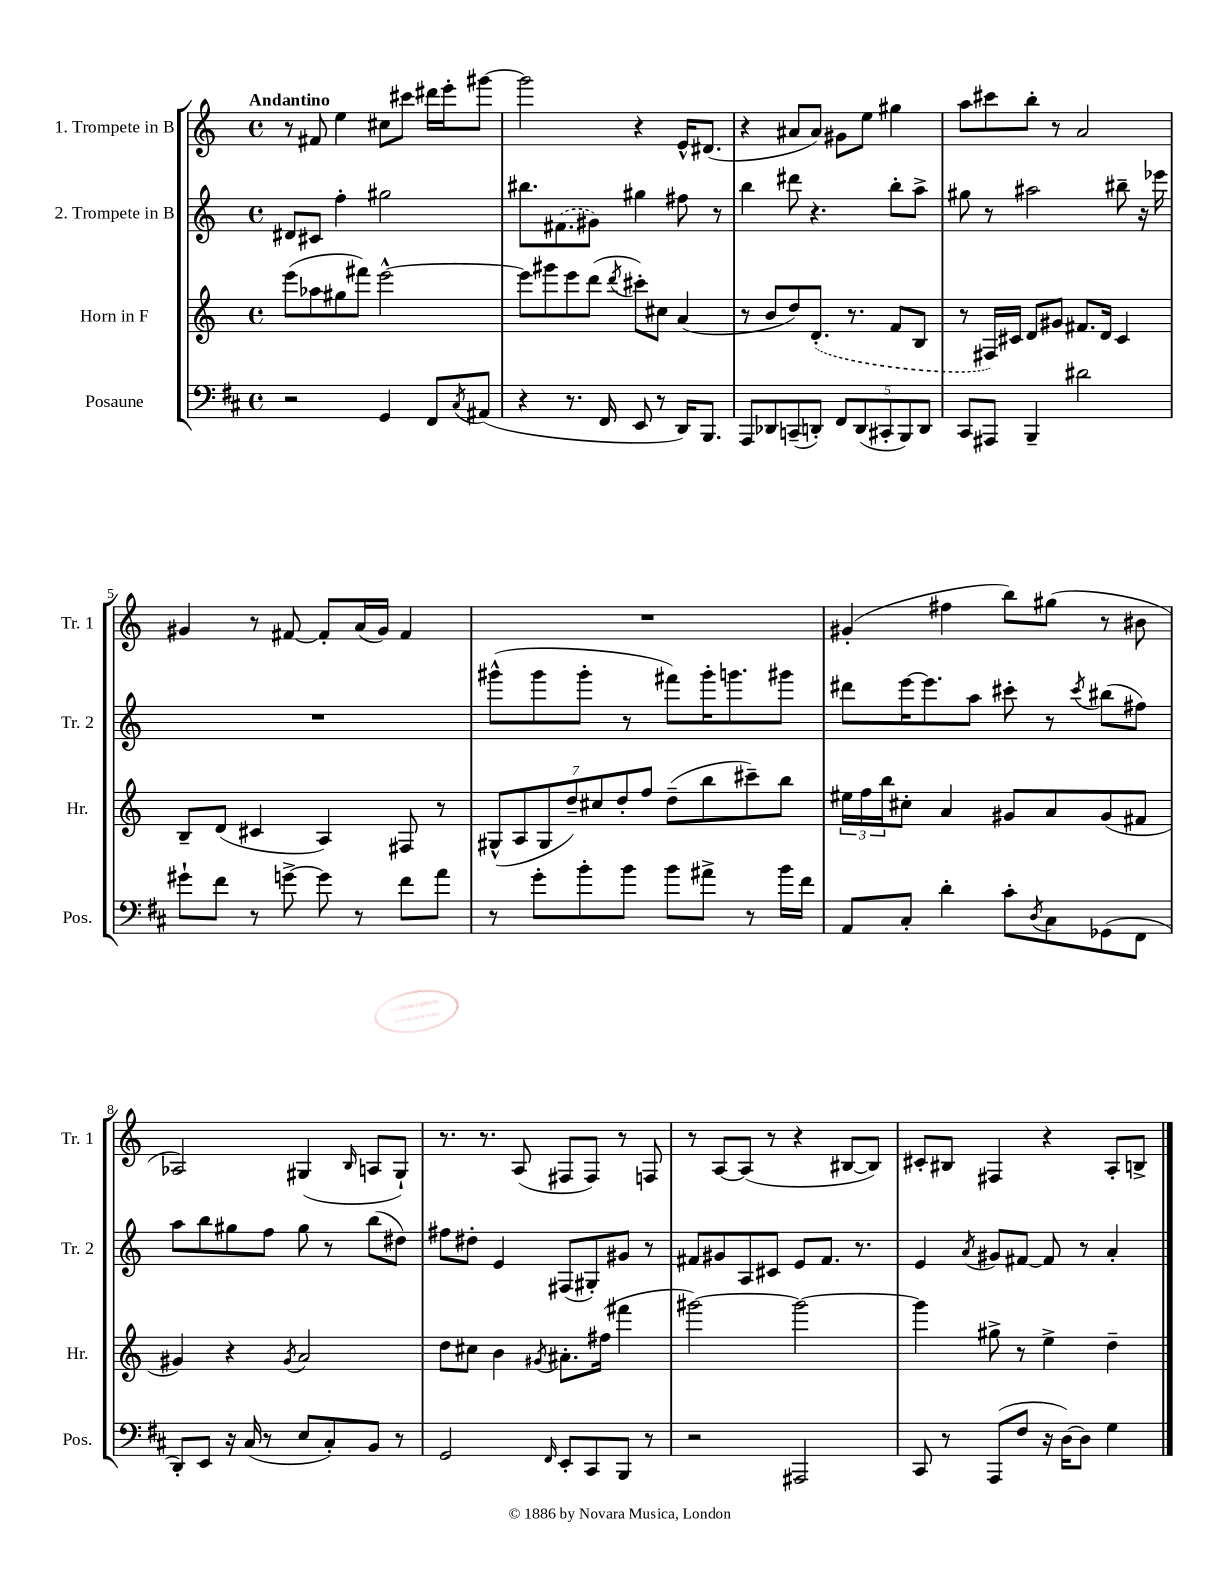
<<
\new StaffGroup <<
\new Staff = "s0" \with { instrumentName = "1. Trompete in B" shortInstrumentName = "Tr. 1" } {
    \clef treble \key c \major \defaultTimeSignature \time 4/4 \tempo "Andantino"
    r8 fis'8 e''4 cis''8 cis'''8 dis'''16 e'''16-. gis'''8~ |
    gis'''2 r4 e'16-^ dis'8.( |
    r4 ais'8 ais'8) gis'8 e''8 gis''4 |
    a''8 cis'''8 b''8-. r8 a'2 |
    gis'4 r8 fis'8~ fis'8-. a'16( gis'16) fis'4 |
    R1 |
    gis'4-.( fis''4 b''8) gis''8( r8 bis'8 |
    aes2) gis4( \grace { b16 } a8 gis8-!) |
    r8. r8. a8( fis8 fis8) r8 f8 |
    r8 a8~ a8( r8 r4 bis8~ bis8) |
    cis'8-. bis8 fis4 r4 a8-. b8-> \bar "|." |
}
\new Staff = "s1" \with { instrumentName = "2. Trompete in B" shortInstrumentName = "Tr. 2" } {
    \clef treble \key c \major \defaultTimeSignature \time 4/4
    dis'8 cis'8 f''4-. gis''2 |
    bis''8. \once \slurDashed fis'8.( gis'8) gis''4 fis''8 r8 |
    b''4 dis'''8 r4. b''8-. a''8-> |
    gis''8 r8 ais''2 bis''8-- r16 ees'''16 |
    R1 |
    gis'''8-^( gis'''8 gis'''8-. r8 fis'''8) gis'''16-. g'''8. gis'''8 |
    dis'''8 e'''16~ e'''8. a''8 cis'''8-. r8 \acciaccatura { cis'''8 } bis''8( fis''8) |
    a''8 b''8 gis''8 f''8 gis''8 r8 b''8( dis''8) |
    fis''8 dis''8-. e'4 fis8( gis8-.) gis'8 r8 |
    fis'8 gis'8 a8 cis'8 e'8 fis'8. r8. |
    e'4 \acciaccatura { a'8 } gis'8 fis'8~ fis'8 r8 a'4-. \bar "|." |
}
\new Staff = "s2" \with { instrumentName = "Horn in F" shortInstrumentName = "Hr." } {
    \clef treble \key c \major \defaultTimeSignature \time 4/4
    e'''8( aes''8 gis''8 fis'''8) e'''2~-^ |
    e'''8 gis'''8 e'''8 d'''8( \acciaccatura { d'''8 } cis'''8-.) cis''8 a'4( |
    r8 b'8 d''8) \once \slurDashed d'8.-.( r8. f'8 b8 |
    r8 fis16) cis'16 d'8 gis'8 fis'8. d'16 cis'4 |
    b8-- d'8( cis'4 a4) fis8 r8 |
    \tuplet 7/4 { gis8-^( a8 gis8 d''8--) cis''8 d''8-. f''8 } d''8--( b''8 cis'''8--) b''8 |
    \tuplet 3/2 { eis''16 f''16 b''16 } cis''8-. a'4 gis'8 a'8 gis'8( fis'8 |
    gis'4) r4 \acciaccatura { gis'8 } a'2 |
    d''8 cis''8 b'4 \acciaccatura { gis'8 } ais'8.-. fis''16( fis'''4 |
    gis'''2~) gis'''2~ |
    gis'''4 gis''8-> r8 e''4-> d''4-- \bar "|." |
}
\new Staff = "s3" \with { instrumentName = "Posaune" shortInstrumentName = "Pos." } {
    \clef bass \key d \major \defaultTimeSignature \time 4/4
    r2 g,4 fis,8 \acciaccatura { cis8 } ais,8( |
    r4 r8. fis,16 e,8 r8 d,16) b,,8. |
    a,,8 des,8 c,8--( d,8-.) \tuplet 5/4 { fis,8 d,8( cis,8-. b,,8) d,8 } |
    cis,8 ais,,8 b,,4-- dis'2 |
    gis'8-! fis'8 r8 g'8~-> g'8 r8 fis'8 a'8 |
    r8 g'8-. b'8-. b'8 b'8 ais'8-> r8 b'16 fis'16 |
    a,8 cis8-. d'4-. cis'8-. \acciaccatura { d8 } cis8 ges,8( fis,8 |
    d,8-.) e,8 r16 cis16( r8 e8 cis8-.) b,8 r8 |
    g,2 \grace { fis,16 } e,8-. cis,8 b,,8 r8 |
    r2 ais,,2 |
    cis,8 r8 a,,8( fis8 r16 d16~) d8 g4 \bar "|." |
}
>>
>>
